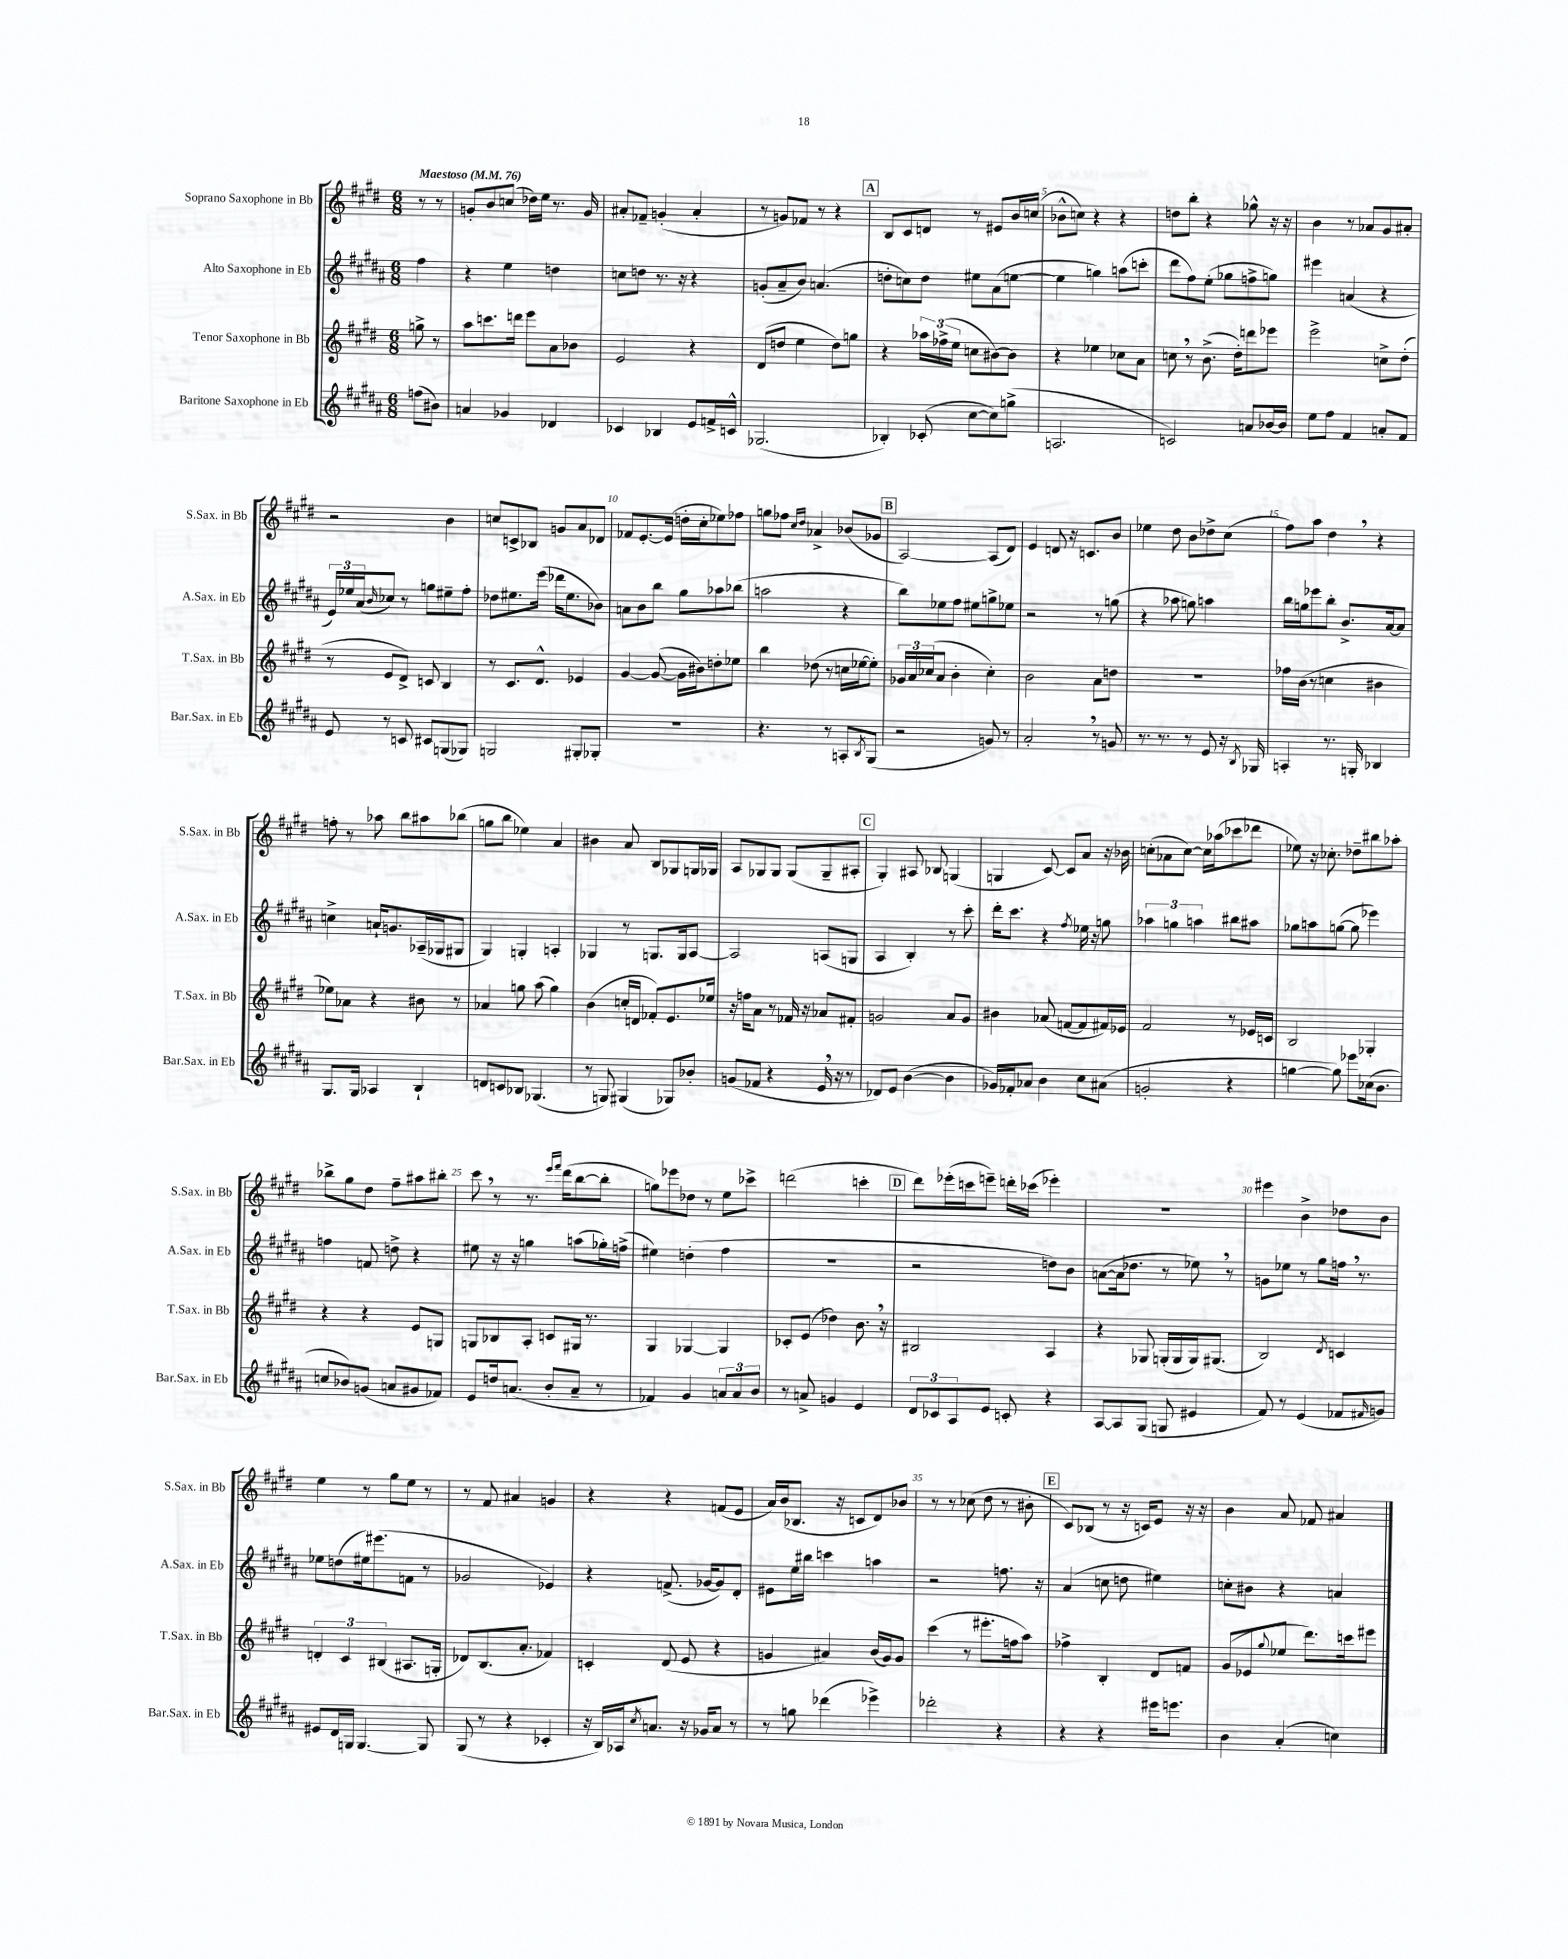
<<
\new StaffGroup <<
\new Staff = "s0" \with { instrumentName = "Soprano Saxophone in Bb" shortInstrumentName = "S.Sax. in Bb" } {
    \clef treble \key e \major \numericTimeSignature \time 6/8 \partial 4 \tempo "Maestoso" 4 = 76
    r8 r8 |
    g'8-. b'8 c''8( des''16) e''16 r8. g'16 |
    ais'8-. fes'8-- g'4-.( ais'4-. |
    r8 g'8) fes'8 r8 r4 |
    \mark \markup { \box "A" } b8 cis'8 d'8 r8 eis'8 b'16 c''16( |
    bes'8-^ c''8) r4 r4 |
    d''8 b''8-. r4 ges''8-^ r16 r16 |
    b'4 r8 aes'8 gis'8 ais'8-. |
    r2 b'4 |
    c''8 c'8-> bes8 g'8 a'8 des'8 |
    fes'8 e'8.~-. e'16( d''16-. cis''16-. ees''8) fes''8 |
    g''8 fes''8 \grace { cis''16 dis''16 } aes'4-> bes'8( ges'8 |
    \mark \markup { \box "B" } a2~) a8( dis'8) |
    e'4 d'8 r16 c'8. b'8 |
    ees''4 dis''8 b'8 des''8-> cis''8( |
    fis''8) a''8 dis''4 \breathe r4 |
    f''8-. r8 aes''8 b''8 ais''8 bes''8( |
    g''8 b''8 ees''4) a'4 |
    bis'4 a'8 b8 ges8 g16 ges16 |
    a8 ges8 ges8 ges8( ges8-- ais8-. |
    \mark \markup { \box "C" } gis4-.) ais8 bes8 g4( |
    g4 cis'8~) cis'8 a'8 r16 bes'16 |
    c''8-.( aes'8 c''8~) c''16 aes''16( ces'''8 des'''8 |
    ees''8) r16 ces''8.-. des''8-- bis''8 aes''8-. |
    bes''8-> gis''8 dis''8 fis''8-- ais''8 bis''8-. |
    cis'''8 \breathe r8 r8. \grace { e'''16 fis'''16 } dis'''16( b''8~ b''8-. |
    g''8) ees'''8 des''8 r8 e''8 ces'''8-> |
    d'''2( c'''4-. |
    \mark \markup { \box "D" } dis'''8) ees'''16-.( c'''16 e'''8--) d'''16-. ces'''16( ees'''4-.) |
    R2. |
    eis'''4 b'4-> des''8 b'8 |
    e''4 r8 gis''8 e''8 r8 |
    r8 fis'8 ais'4 g'4 |
    r4 r4 f'8( e'8 |
    a'16) b'16( bes8. r16 c'8 dis'8) bes'8 |
    r8 r8 ces''8( dis''8 r8 bis'8-. |
    \mark \markup { \box "E" } cis'8) bes8( r8 r16 c'16) e'8 r16 r16 |
    b'4 a'8 fes'8 ais'4 \bar "|." |
}
\new Staff = "s1" \with { instrumentName = "Alto Saxophone in Eb" shortInstrumentName = "A.Sax. in Eb" } {
    \clef treble \key b \major \numericTimeSignature \time 6/8 \partial 4
    fis''4 |
    r4 e''4 d''4 |
    c''8 d''8 r8. r16 r4 |
    g'8-.( ais'8-- b'8) a'4.( |
    \mark \markup { \box "A" } d''8-. c''8) d''8 eis''8 ais'8( e''8~ |
    e''4 g''4) a''8( c'''8-. |
    dis'''8 fis''8) e''8-.( ges''8 f''8-> g''8) |
    eis'''4 a'4( r4 |
    \tuplet 3/2 { e'16) ees''16 ais'16( } \grace { b'16 } ces''8) r8 g''8 eis''8-- fis''8-. |
    des''8 eis''8. e'''16( des'''16 eis''8. bes'8) |
    a'8 b'8 b''8 gis''8 aes''8 bes''8( |
    a''2 r4 |
    \mark \markup { \box "B" } b''8) ees''8 fis''8 eis''8 g''8-> ees''8 |
    r2 r8 g''8( |
    r4 aes''8 g''8) a''4 |
    b''16 g''16 ees'''8 b''8-. b'8.-> ais'16~ ais'8 |
    c''4-> a'16-! g'8. aes16--( ges16 gis8 |
    gis4) g4-. a4-. |
    ges4 r8 g8. g16 ais8~ |
    ais2 a8( g8 |
    \mark \markup { \box "C" } ais4 b4-.) r8 cis'''8-. |
    dis'''16-. cis'''8. r4 \acciaccatura { fis''8 } ees''16 r16 g''8 |
    \tuplet 3/2 { aes''4 g''4 a''4 } bis''8 ais''8 |
    ges''8 a''8 g''8~( g''8 ees'''4) |
    f''4 f'8 d''8-> r4 |
    eis''8 r16 r16 g''4 a''8( ges''16-.) f''16->( |
    eis''4) d''4-.( fis''4 |
    R2. |
    \mark \markup { \box "D" } r2 d''8) b'8 |
    a'8~( a'16 des''8. r8 ees''8) \breathe r8 |
    g'8 ees''8 r8 gis''8 f''16 \breathe r8. |
    ees''8 d''8( eis''16) eis'''8.( f'8 r8 |
    ges'2 ees'4) |
    r4 f'8.->( ges'16~ ges'8) dis'8-. |
    eis'8 e''16 bis''16 c'''4 a''4 |
    r2 f''8. r16 |
    \mark \markup { \box "E" } ais'4( c''8 d''8 eis''4) |
    c''8-. bis'8 r4 a'4 \bar "|." |
}
\new Staff = "s2" \with { instrumentName = "Tenor Saxophone in Bb" shortInstrumentName = "T.Sax. in Bb" } {
    \clef treble \key e \major \numericTimeSignature \time 6/8 \partial 4
    g''8-> r8 |
    a''8 c'''8. d'''16 e'''8 a'8 bes'8 |
    e'2 r4 |
    dis'8( d''8 e''4 d''8) g''8 |
    \mark \markup { \box "A" } r4 \tuplet 3/2 { aes''16 fes''16->( e''16 } c''8 bis'8~) bis'8 |
    r4 ees''4 ces''8 a'8 |
    c''8 \breathe r8 b'8.->( dis''16-.) d'''8 ees'''8 |
    e'''2-> c''8-> dis''8-.( |
    r8 e'8 dis'8->) c'8 b4 |
    r8 cis'8. dis'8.-^ ees'4 |
    gis'4~ gis'8~( gis'16 bis'16) d''8-. ees''8 |
    b''4 des''8( r8 c''16 ees''16~ ees''8-.) |
    \mark \markup { \box "B" } \tuplet 3/2 { ges'16 a'16 ces''16( } a'8 b'4-. ces''4-.) |
    b'2 a'8 d''8 |
    R2. |
    fes''16 b'16( r8 c''4 bis'4 |
    ees''8) aes'8 r4 bis'8 r8 |
    aes'4 g''8 a''8( g''4) |
    b'4( c''16-. d'16 fes'8-.) e'8. ees''16 |
    r16 f''16 a'8 r8 fes'16 r16 aes'8 fis'8-. |
    \mark \markup { \box "C" } g'2 a'8 g'8 |
    bis'4 aes'8( f'8~ f'8 fis'16) ees'16 |
    fis'2 r8 ees'16 c'16 |
    b2 ges4-. |
    r4 r4 e'8 g8 |
    g8 bes8 a8-. c'8 gis16 r8. |
    gis4 ges4~ ges4 |
    ces'8-. e'8( des''4) b'8. \breathe r16 |
    \mark \markup { \box "D" } bis2 a4 |
    r4 ges8 g16-.( g16 g16) gis8.( |
    b2) \acciaccatura { dis'8 } c'4 |
    \tuplet 3/2 { d'4-. cis'4 bis4( } ais8. g16-. |
    des'8) b8.( a'8.-. fes'4) |
    c'4-. dis'8( e'8 r4 |
    g'4 ais'4) b'16( g'16) g'8 |
    cis'''4( r8 eis'''8.-. f''16 a''8) |
    \mark \markup { \box "E" } fes''4-> b4-. dis'8 f'8 |
    gis'8( ees'8 \appoggiatura { gis''8 } ees''8 dis'''8.) c'''16 eis'''8 \bar "|." |
}
\new Staff = "s3" \with { instrumentName = "Baritone Saxophone in Eb" shortInstrumentName = "Bar.Sax. in Eb" } {
    \clef treble \key b \major \numericTimeSignature \time 6/8 \partial 4
    f''8( bis'8) |
    a'4 ges'4 des'4 |
    ces'4 bes4 e'8 f'16-> c'16-^ |
    ges2.( |
    \mark \markup { \box "A" } bes4-.) ces'8-.( cis''8~ cis''8) g''8->( |
    a2. |
    c'2) a'8 bes'16~ bes'16 |
    e''8 fis''8 fis'4 a'8-. fis'8 |
    e'8 r8 c'8 cis'8 g8( ges8) |
    g2 gis8-. ges8-. |
    R2. |
    r4. r8 a8-. \acciaccatura { b8 } gis8( |
    \mark \markup { \box "B" } r2 g'8) r8 |
    ais'2-. \breathe r8 g'8 |
    r8. r8. r8 e'8 r16 \acciaccatura { b8 } ges16 |
    a4-. r8. g16-. bes4 |
    gis8. gis16 aes4 b4-! |
    d'8 c'8 bes8 ges4.( |
    r8 g8) gis4( ges8) bes'8-. |
    g'8( fes'8 r4 e'16 \breathe r16 r8 |
    \mark \markup { \box "C" } des'8) e'8 b'4~( b'4 |
    ges'16) fes'16-. aes'8 b'4 cis''8 ais'8( |
    g'2-. r4 |
    g''4~ g''8) ees'''8 ces''16( b'8. |
    c''8 bes'8) g'8( a'8 gis'8 fes'8) |
    e'8 d''16 a'8.( b'8-. a'8-- r8 |
    fes'4) gis'4 \tuplet 3/2 { a'8 a'8 b'8 } |
    r8 a'8-> g'4 e'4 |
    \mark \markup { \box "D" } \tuplet 3/2 { dis'8 ces'8 ais8 } e'8 c'8-. r4 |
    ais8~ ais8 gis8( g8 eis'4 |
    fis'8) r8 e'4( fes'8 \grace { fis'16 } g'8) |
    eis'8 dis'16 g16 g4.~ g8 |
    gis8( r8 r4 ces'4-. |
    r16 b16) aes16 \acciaccatura { cis''8 } a'8. r16 ges'16 a'8 r8 |
    r8 g''8 des'''4( ees'''4->) |
    des'''2-. r4 |
    \mark \markup { \box "E" } r4 r4 eis'''16 e'''8. |
    b'4 ais'4-.( c''4) \bar "|." |
}
>>
>>
\layout { \context { \Score \override BarNumber.break-visibility = ##(#f #t #t) barNumberVisibility = #(every-nth-bar-number-visible 5) } }
